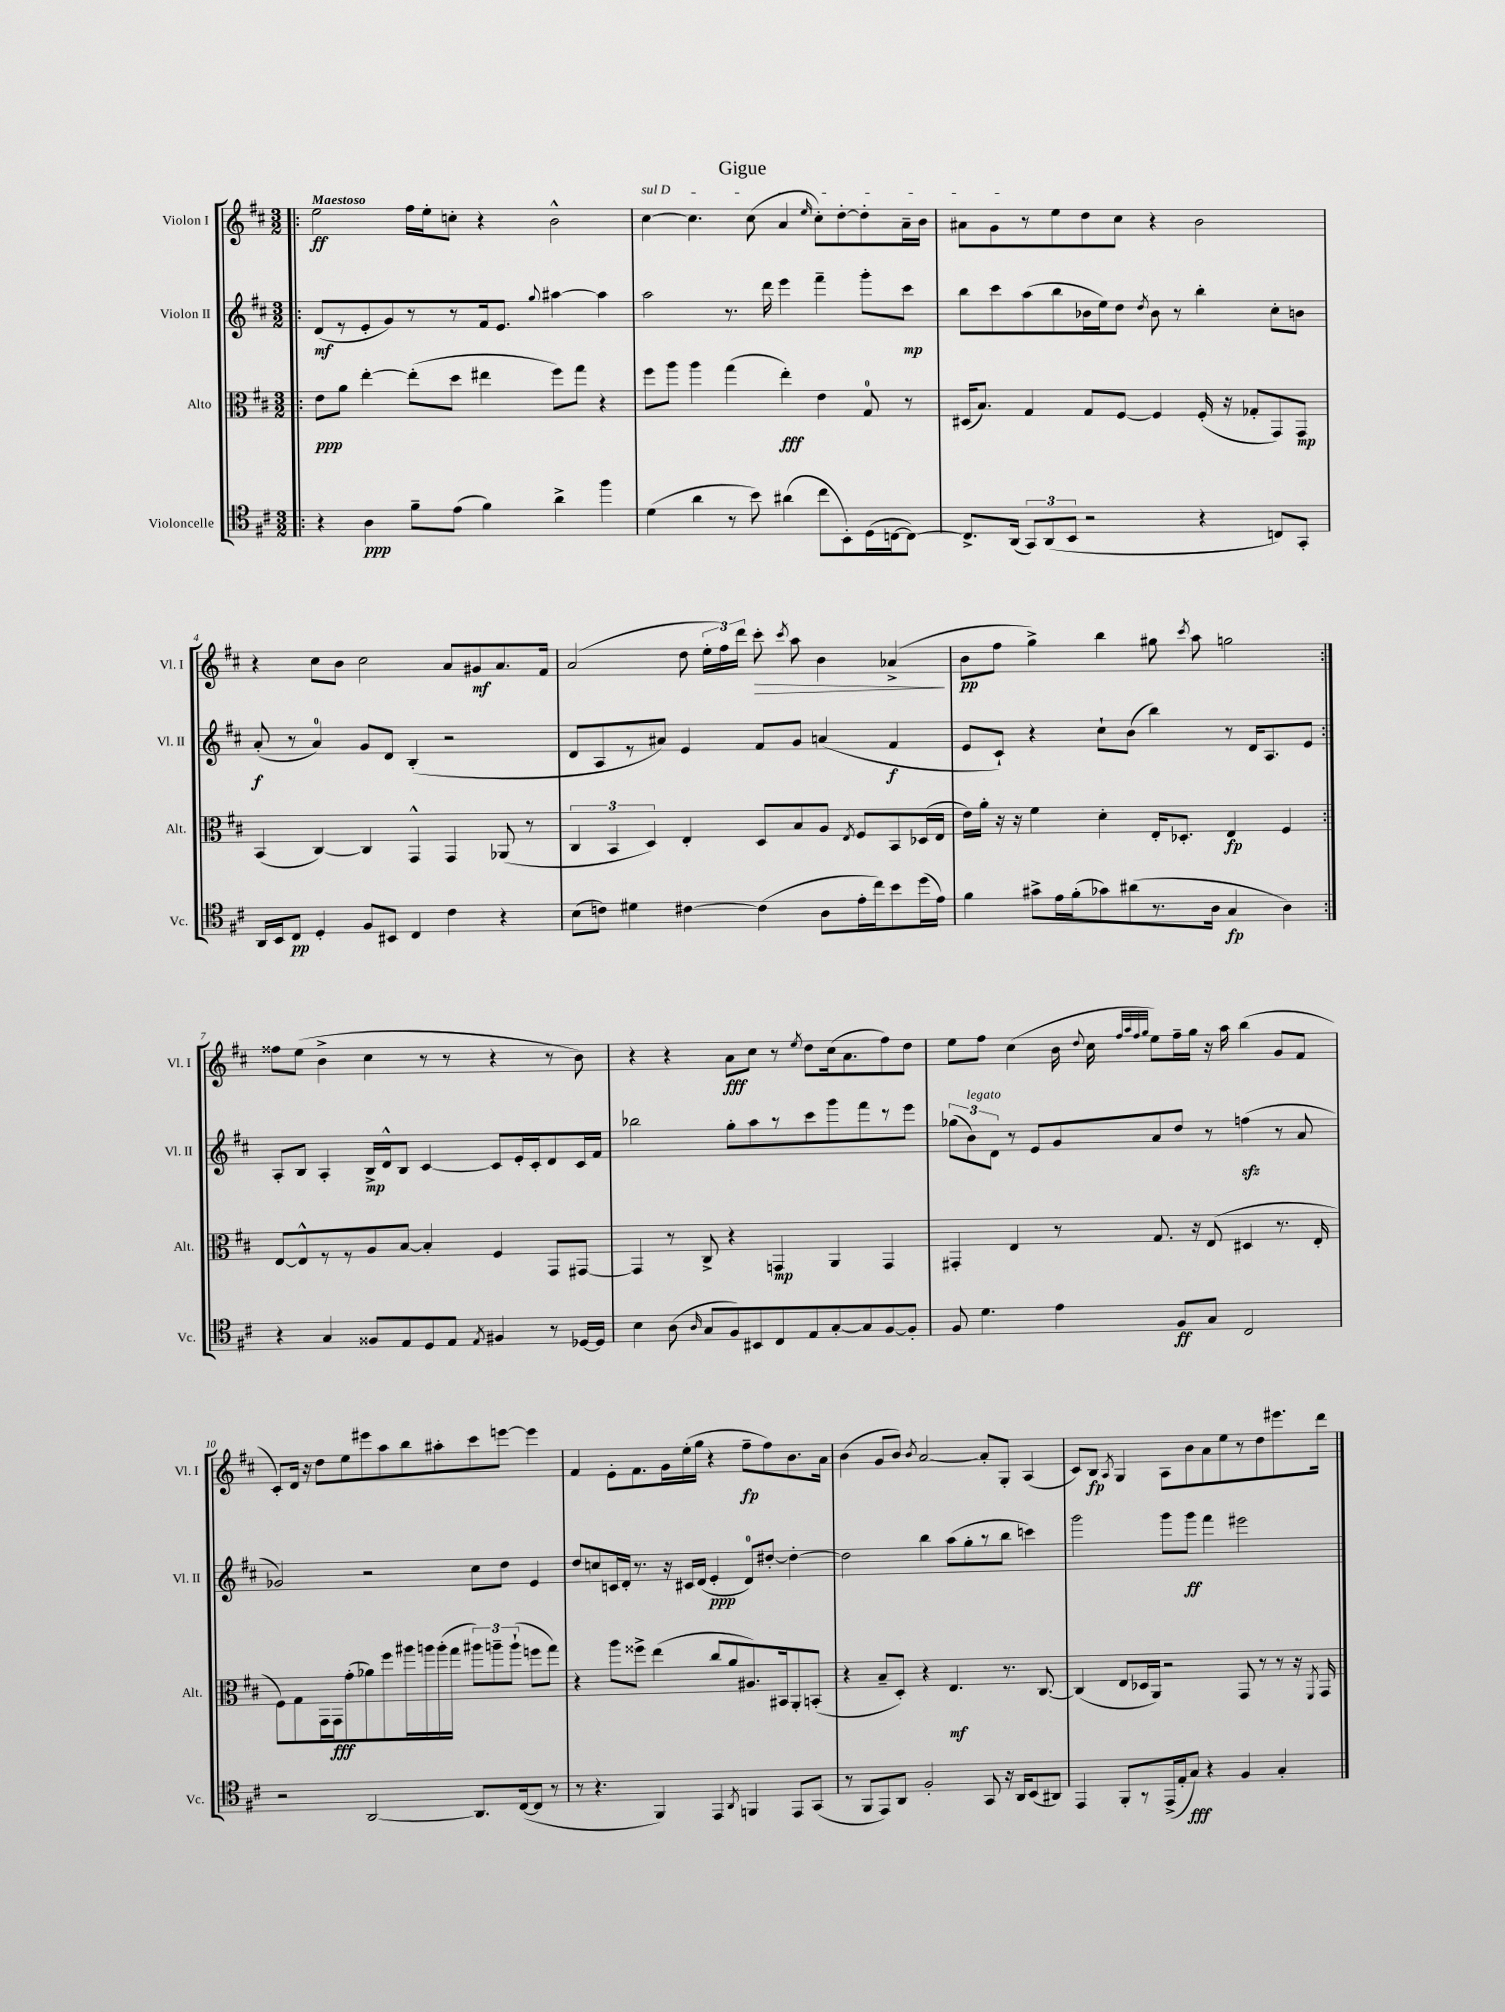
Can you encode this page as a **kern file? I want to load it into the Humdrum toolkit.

**kern	**dynam	**kern	**dynam	**kern	**dynam	**kern	**dynam
*part4	*part4	*part3	*part3	*part2	*part2	*part1	*part1
*staff4	*staff4	*staff3	*staff3	*staff2	*staff2	*staff1	*staff1
*I"Violoncelle	*	*I"Alto	*	*I"Violon II	*	*I"Violon I	*
*I'Vc.	*	*I'Alt.	*	*I'Vl. II	*	*I'Vl. I	*
*clefC4	*	*clefC3	*	*clefG2	*	*clefG2	*
*k[f#c#]	*	*k[f#c#]	*	*k[f#c#]	*	*k[f#c#]	*
*M3/2	*	*M3/2	*	*M3/2	*	*M3/2	*
=1!|:	=1!|:	=1!|:	=1!|:	=1!|:	=1!|:	=1!|:	=1!|:
!	!	!	!	!	!	!LO:TX:a:B:t=Maestoso	!
4r	.	8e\L	ppp	(8d/L	mf	2ee\	ff
.	.	8a\J	.	8r	.	.	.
4A\	ppp	[4ee'\	.	8e'/	.	.	.
.	.	.	.	8g/)	.	.	.
8f#~\L	.	(8ee'\L]	.	8r	.	16ff#\LL	.
.	.	.	.	.	.	16ee'\J	.
(8e\J	.	8dd\J	.	8r	.	8ccn'\J	.
4f#\)	.	4ee#X\	.	16f#/k	.	4r	.
.	.	.	.	8.e/J	.	.	.
.	.	.	.	8qqgg/	.	.	.
4a^\	.	8ff#\L)	.	[4aa#X\	.	2b^^\	.
.	.	8gg\J	.	.	.	.	.
4ff#\	.	4r	.	4aa#\]	.	.	.
=2	=2	=2	=2	=2	=2	=2	=2
!	!	!	!	!	!	!LO:TX:a:i:t=sul D	!
(4d\	.	8ff#\L	.	2aa\	.	[4cc#\	.
.	.	8aa\J	.	.	.	.	.
4a\	.	4aa\	.	.	.	4.cc#\]	.
8r	.	(4gg\	.	8.r	.	.	.
8b\)	.	.	.	.	.	(8cc#\	.
.	.	.	.	16ddd\	.	.	.
(4a#X\	.	4ee'\)	fff	4eee\	.	4a/	.
.	.	.	.	.	.	16qqee/	.
8cc#\L	.	4e\	.	4fff#~\	.	8cc#'\L)	.
8BB'\)	.	.	.	.	.	[8dd'\	.
(16D\L	.	8G/	.	8ggg'\L	.	8dd'\]	.
[16Cn\J	.	.	.	.	.	.	.
8C\J_)	.	8r	.	8ccc#\J	mp	16a~\L	.
.	.	.	.	.	.	16b\JJ	.
=3	=3	=3	=3	=3	=3	=3	=3
8.C^/L]	.	(16D#X/KL	.	8bb\L	.	8a#X\L	.
.	.	8.B/J)	.	.	.	.	.
.	.	.	.	8ccc#\	.	8g\	.
(16AA/Jk	.	.	.	.	.	.	.
12GG/L)	.	4G/	.	(8aa\	.	8r	.
(12AA/	.	.	.	.	.	.	.
.	.	.	.	8bb\	.	8ee\	.
12BB/J	.	.	.	.	.	.	.
2r	.	8G/L	.	16b-X\L	.	8dd\	.
.	.	.	.	16ee\J)	.	.	.
.	.	[8F#/J	.	8dd\J	.	8cc#\J	.
.	.	.	.	8qdd/	.	.	.
.	.	4F#/]	.	8b-\	.	4r	.
.	.	.	.	8r	.	.	.
4r	.	(16F#'/	.	4bb'\	.	2b\	.
.	.	16r	.	.	.	.	.
.	.	8G-X'/L	.	.	.	.	.
8Cn/L)	.	8GG/)	.	8cc#'\L	.	.	.
8GG'/J	.	8GG/J	mp	8bn\J	.	.	.
!!LO:LB:g=z
=4	=4	=4	=4	=4	=4	=4	=4
16AA/LL	.	(4BB/	.	(8a'/	f	4r	.
16BB/J	.	.	.	.	.	.	.
8C#/J	pp	.	.	8r	.	.	.
4D'/	.	[4C#/)	.	4a/)	.	8cc#\L	.
.	.	.	.	.	.	8b\J	.
8F#/L	.	4C#/]	.	8g/L	.	2cc#\	.
8BB#X/J	.	.	.	8d/J	.	.	.
4C#/	.	4GG^^/	.	(4B'/	.	.	.
4c#\	.	4GG/	.	2r	.	8a/L	.
.	.	.	.	.	.	8g#X/	mf
4r	.	(8AA-X/	.	.	.	8.a/	.
.	.	8r	.	.	.	.	.
.	.	.	.	.	.	16f#/Jk	.
=5	=5	=5	=5	=5	=5	=5	=5
(8B\L	.	6C#/	.	8d/L	.	(2a/	.
8cn\J)	.	.	.	8A/	.	.	.
.	.	6BB/	.	.	.	.	.
4d#X\	.	.	.	8r	.	.	.
.	.	6D/)	.	.	.	.	.
.	.	.	.	8a#X/J)	.	.	.
[4c#X\	.	4E'/	.	4e/	.	8dd\	.
.	.	.	.	.	.	24ee'\LL	.
.	.	.	.	.	.	24ff#\)	.
.	.	.	.	.	.	24ddd\JJ	.
!	!	!	!	!	!	!	!LO:HP:b
(4c#\]	.	8D/L	.	8f#/L	.	8ccc#'\	>
.	.	.	.	.	.	8qccc#/	.
.	.	8B/	.	8g/J	.	8aa\	.
8A\L	.	8A/J	.	(4an/	.	4b\	.
.	.	8qE/	.	.	.	.	.
16e'\L	.	8F#/L	.	.	.	.	.
16cc#\J)	.	.	.	.	.	.	.
8b\	.	8BB/	.	4f#/	f	(4a-X^/	.
(16dd\L	.	(16D-X/L	.	.	.	.	.
16e\JJ)	.	16E/JJ	.	.	.	.	.
.	.	.	.	.	.	.	]
=6	=6	=6	=6	=6	=6	=6	=6
4f#\	.	16e\LL)	.	8e/L	.	8b\L	pp
.	.	16a'\JJ	.	.	.	.	.
.	.	16r	.	8c#`/J)	.	8ff#\J	.
.	.	16r	.	.	.	.	.
8g#X^\L	.	4f#\	.	4r	.	4gg^\)	.
16e\L	.	.	.	.	.	.	.
(16f#'\J	.	.	.	.	.	.	.
8g-X\)	.	4d'\	.	8cc#`\L	.	4bb\	.
(8a#X\	.	.	.	(8b\J	.	.	.
8.r	.	16E'/KL	.	4bb\)	.	8gg#X\	.
.	.	8.D-X'/J	.	.	.	.	.
.	.	.	.	.	.	8qccc#/	.
.	.	.	.	.	.	8aa\	.
16A\Jk	.	.	.	.	.	.	.
4G/	fp	4E/	fp	8r	.	2ggn\	.
.	.	.	.	16d/KL	.	.	.
.	.	.	.	8.A/	.	.	.
4A\)	.	4F#/	.	.	.	.	.
.	.	.	.	8e/J	.	.	.
!!LO:LB:g=z
=7:|!	=7:|!	=7:|!	=7:|!	=7:|!	=7:|!	=7:|!	=7:|!
4r	.	[8E/L	.	8A'/L	.	8ff##X\L	.
.	.	8E^^/]	.	8B/J	.	(8ee\J	.
4G/	.	8r	.	4A'/	.	4b^\	.
.	.	8r	.	.	.	.	.
8F##X/L	.	8A/	.	16B^/LL	mp	4cc#\	.
.	.	.	.	16d^^/J	.	.	.
8E/	.	[8B/J	.	8B/J	.	.	.
8D/	.	4B'/]	.	[4c#/	.	8r	.
8E/J	.	.	.	.	.	8r	.
8qE/	.	.	.	.	.	.	.
4F#X/	.	4F#/	.	8c#/L]	.	4r	.
.	.	.	.	16e'/L	.	.	.
.	.	.	.	16c#'/J	.	.	.
8r	.	8GG/L	.	8d/	.	8r	.
[16D-X/LL	.	[8GG#X/J	.	16c#/L	.	8b\)	.
16D-/JJ]	.	.	.	16f#/JJ	.	.	.
=8	=8	=8	=8	=8	=8	=8	=8
4B\	.	4GG#/]	.	2bb-X\	.	4r	.
(8A\	.	8r	.	.	.	4r	.
16qqA/	.	.	.	.	.	.	.
8G/L	.	8C#^/	.	.	.	.	.
8F#/)	.	4r	.	8gg'\L	.	8a\L	fff
8BB#X/	.	.	.	8aa\	.	8cc#\J	.
8C#/	.	4GGn/	mp	8r	.	8r	.
.	.	.	.	.	.	8qee/	.
8E/	.	.	.	8ccc#\	.	8dd\L	.
[8G'/	.	4AA/	.	8ggg\	.	(16cc#\k	.
.	.	.	.	.	.	8.a\	.
8G/]	.	.	.	8fff#\	.	.	.
[8F#/	.	4GG/	.	8r	.	8ff#\)	.
8F#'/J]	.	.	.	8eee\J	.	8dd\J	.
=9	=9	=9	=9	=9	=9	=9	=9
8F#/	.	4GG#X'/	.	(12gg-X\L	.	8ee\L	.
!	!	!	!	!LO:TX:a:i:t=legato	!	!	!
.	.	.	.	12b\)	.	.	.
4.d\	.	.	.	.	.	8ff#\J	.
.	.	.	.	12d\J	.	.	.
.	.	4E/	.	8r	.	(4cc#\	.
.	.	.	.	8e/L	.	.	.
4e\	.	8r	.	8g/	.	16b\	.
.	.	.	.	.	.	8qqdd/	.
.	.	.	.	.	.	16cc#\	.
.	.	.	.	.	.	32qqff#/LLL	.
.	.	.	.	.	.	32qqaa/	.
.	.	.	.	.	.	32qqff#/	.
.	.	.	.	.	.	32qqgg/JJJ	.
.	.	8.G/	.	8a/	.	8ee\L)	.
8F#/L	ff	.	.	8dd/J	.	16ff#~\L	.
.	.	16r	.	.	.	16gg\JJ	.
8G/J	.	(8E/	.	8r	.	16r	.
.	.	.	.	.	.	16aa\	.
2C#/	.	4D#X/	.	(4ffnzz\	.	(4bb\	.
.	.	8.r	.	8r	.	8g/L	.
.	.	.	.	8a/	.	8f#/J	.
.	.	16E'/	.	.	.	.	.
!!LO:LB:g=z
=10	=10	=10	=10	=10	=10	=10	=10
2r	.	8F#\L)	.	2g-X/)	.	8c#'/L)	.
.	.	8G\	.	.	.	16d/Jk	.
.	.	.	.	.	.	16r	.
.	.	16GG\L	.	.	.	8dd\L	.
.	.	16GG\J	fff	.	.	.	.
.	.	(8g'\	.	.	.	8ee\	.
[2AA/	.	8a-X\)	.	2r	.	8eee#X\	.
.	.	8ff#\	.	.	.	8aa\	.
.	.	16aa#X\L	.	.	.	8bb\	.
.	.	16aan\	.	.	.	.	.
.	.	(16aa'\	.	.	.	8aa#X'\	.
.	.	16gg\JJ	.	.	.	.	.
8.AA/L]	.	12aa#X\L)	.	8cc#\L	.	8ccc#\	.
.	.	12aan~\	.	.	.	.	.
.	.	.	.	8dd\J	.	[8eeen\J	.
.	.	(12aa`\J	.	.	.	.	.
([16C#/k	.	.	.	.	.	.	.
8C#/J]	.	8ffn\L	.	4e/	.	4eee\]	.
8r	.	8gg\J)	.	.	.	.	.
=11	=11	=11	=11	=11	=11	=11	=11
8r	.	4r	.	8dd/L	.	4f#/	.
4.r	.	.	.	8ccn/	.	.	.
.	.	8aa\L	.	16cn/L	.	8e'\L	.
.	.	.	.	16d'/JJ	.	.	.
.	.	8ff##X^\J	.	8.r	.	8.f#\	.
4FF#/)	.	(4ee\	.	.	.	.	.
.	.	.	.	16r	.	16g\L	.
.	.	.	.	16c#X/LL	.	(16ee'\	.
.	.	.	.	(16d/JJ	.	16gg\JJ	.
4EE/	.	8cc#/L	.	4e'/	ppp	4r	.
.	.	8a/	.	.	.	.	.
8qAA/	.	.	.	.	.	.	.
4FFn/	.	8.A#X/)	.	8d/L)	.	8ff#~\L	fp
.	.	.	.	[8dd#X'/J	.	8ff#\)	.
.	.	16BB#X/k	.	.	.	.	.
8EE/L	.	8AA'/	.	4dd#'\_	.	8.b\	.
(8GG/J	.	(8BBn'/J	.	.	.	.	.
.	.	.	.	.	.	16a\Jk	.
=12	=12	=12	=12	=12	=12	=12	=12
8r	.	4r	.	2dd#\]	.	(4b\	.
8FF#/L	.	.	.	.	.	.	.
8EE/)	.	8B~/L	.	.	.	8g/L	.
8AA/J	.	8D'/J)	.	.	.	8b/J)	.
.	.	.	.	.	.	8qb/	.
2F#'/	.	4r	.	4bb\	.	[2a/	.
.	.	4.E/	mf	(8aa\L	.	.	.
.	.	.	.	8gg'\	.	.	.
8GG/	.	.	.	8r	.	8a'/L]	.
16r	.	8.r	.	8bb\J	.	8G'/J	.
16AA/KL	.	.	.	.	.	.	.
(8BB/	.	.	.	4cccn\)	.	(4A/	.
.	.	[8.C#/	.	.	.	.	.
8AA#X/J)	.	.	.	.	.	.	.
=13	=13	=13	=13	=13	=13	=13	=13
4EE/	.	(4C#/]	.	2ggg\	.	8c#/L)	.
.	.	.	.	.	.	8B/J	fp
.	.	.	.	.	.	8qA/	.
8FF#'/L	.	8E/L	.	.	.	4G/	.
8r	.	16D-X/L	.	.	.	.	.
.	.	16AA/JJ)	.	.	.	.	.
(16EE^/L	.	2r	.	8ggg\L	.	8A\L	.
16E'/J	.	.	.	.	.	.	.
8G/J)	fff	.	.	8ggg\J	ff	8b\	.
4r	.	.	.	4fff#\	.	8a\	.
.	.	.	.	.	.	8ee\	.
4F#/	.	8GG/	.	2eee#X\	.	8r	.
.	.	8r	.	.	.	8dd\	.
4G'/	.	8r	.	.	.	8.eee#X\	.
.	.	16r	.	.	.	.	.
.	.	8qFF#/	.	.	.	.	.
.	.	16GG/	.	.	.	16ddd\Jk	.
==	==	==	==	==	==	==	==
*-	*-	*-	*-	*-	*-	*-	*-
